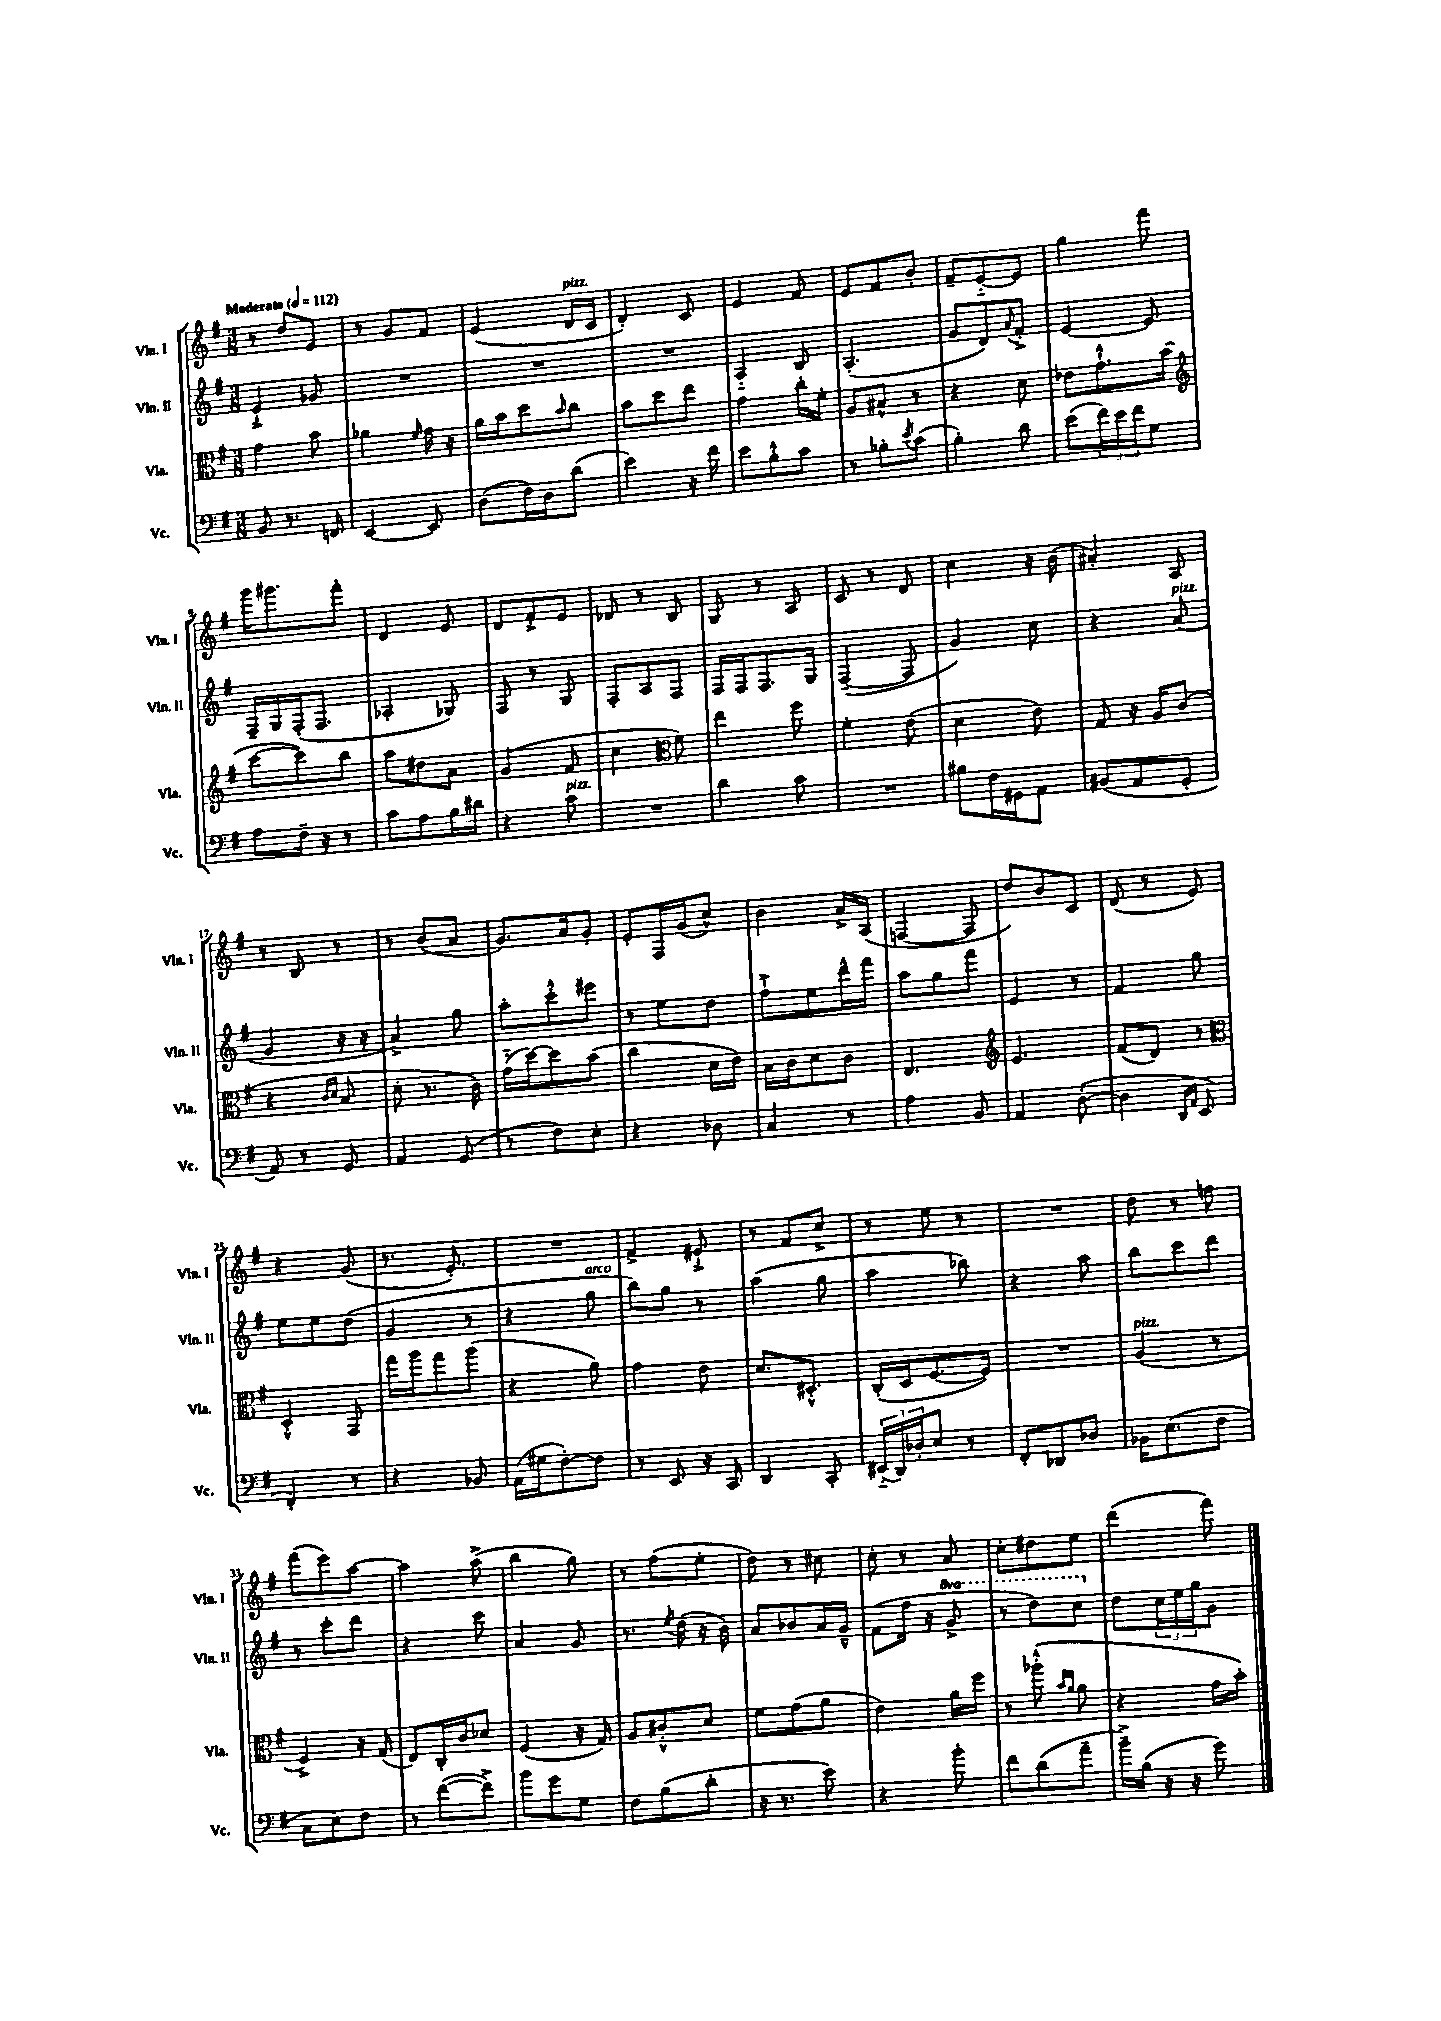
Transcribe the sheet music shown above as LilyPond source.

<<
\new StaffGroup <<
\new Staff = "s0" \with { instrumentName = "Vln. I" shortInstrumentName = "Vln. I" } {
    \clef treble \key g \major \numericTimeSignature \time 3/8 \tempo "Moderato" 4 = 112
    r8 d''8 e'8 |
    r8 g'8 fis'8 |
    e'4( d'16^\markup { \italic "pizz." } c'16 |
    d'4-.) c'8 |
    e'4 fis'8 |
    e'8 fis'8 b'8-. |
    fis'8-- e'8~-_ e'8 |
    g''4 fis'''8 |
    g'''16 gis'''8. fis'''8-. |
    d'4 e'8 |
    d'8 fis'8-.-> e'8 |
    des'8 r8 b8 |
    g8 r8 a8 |
    c'8 r8 d'8 |
    c''4 r16 b'16( |
    ais'4-.) a8 |
    r8 b8 r8 |
    r8 b'8( a'8 |
    g'8.) a'16 g'8-. |
    e'8-. fis16 g'16( c''8-^) |
    b'4 a'16-> a16( |
    f4~ f8 |
    d''8) b'8 c'8 |
    d'8( r8 e'8) |
    r4 g'8( |
    r8. e'8.-.) |
    R4. |
    fis'4-> eis'8-!-> |
    r8 fis'8 c''8-> |
    r8 e''8 r8 |
    R4. |
    d''8 r8 f''8 |
    fis'''8( e'''8) a''8~ |
    a''4 a''8->( |
    b''4 g''8) |
    r8 fis''8( e''8-. |
    d''8) r8 cis''8 |
    c''8-. r8 a'8 |
    c''8-. dis''8 e''8 |
    d'''4( fis'''8) \bar "|." |
}
\new Staff = "s1" \with { instrumentName = "Vln. II" shortInstrumentName = "Vln. II" } {
    \clef treble \key g \major \numericTimeSignature \time 3/8 \set Staff.ottavationMarkups = #ottavation-simple-ordinals
    e'4-!-> ges'8 |
    R4. |
    R4. |
    R4. |
    a4-_ b8 |
    a4.-.( |
    g'8 d'8) \appoggiatura { a'8 } fis'8-.-> |
    e'4~ e'8 |
    fis16-- g16 fis16-.( fis8. |
    aes4-. ges8) |
    fis8 r8 g8 |
    fis8-. a8 fis8 |
    fis16 fis16 fis8. g16 |
    fis4~--( fis8 |
    g'4) c''8 |
    r4 a'8^\markup { \italic "pizz." }( |
    g'4 r16 r16 |
    a'4->) g''8 |
    a''8-. c'''8-.-^ eis'''8 |
    r8 e''8 d''8 |
    fis''8-!-> e''8 d'''16-^ fis'''16 |
    a''8 g''8 fis'''8 |
    e'4 r8 |
    fis'4 g''8 |
    e''8 e''8 d''8( |
    g'4 r8 |
    r4 g''8^\markup { \italic "arco" } |
    b''8) g''8 r8 |
    a''4( g''8 |
    a''4 bes''8) |
    r4 a''8 |
    b''8 c'''8 d'''8 |
    r8 c'''8-. d'''8 |
    r4 c'''8 |
    a'4 g'8 |
    r8. \acciaccatura { e''8 } d''16( r16 b'16) |
    a'8 bes'8 a'16 g'16---^ |
    fis'8( fis''16 r16 \ottava #1 g''8-> |
    r8 d'''8) c'''8 \ottava #0 |
    d''8 \tuplet 3/2 { c''16 e''16 g''16 } g'8 \bar "|." |
}
\new Staff = "s2" \with { instrumentName = "Vla." shortInstrumentName = "Vla." } {
    \clef alto \key g \major \numericTimeSignature \time 3/8
    g'4 b'8 |
    aes'4 \grace { fis'16 } g'16 r16 |
    a'16 b'16 d''8 \grace { b'16 } c''8 |
    b'8 d''8 e''8 |
    g'4 c''16-. fis'16-. |
    a8 bis8-^ r8 |
    r4 d'8 |
    ees'8 g'8.-!-^ b'16( |
    \clef treble c'''8~ c'''8) b''8 |
    a''8 dis''8 a'8 |
    g'4( fis'8 |
    c''4 \clef alto fis'8) |
    e''4 fis''8 |
    fis'4-. e'8( |
    d'4 e'8) |
    g8 r16 a16 c'8( |
    r4 \grace { c'16 d'16 } b8 |
    d'8-. r8. c'16) |
    g'16-_( d''16~) d''8 b'8( |
    c''4 d'16 e'16) |
    b16 c'16 d'8 c'8 |
    e4. |
    \clef treble e'4. |
    fis'8( d'8) r8 |
    \clef alto d4-.-^ g,8 |
    g''16 a''16 g''8 a''8( |
    r4 a'8) |
    g'4 e'8 |
    d'8. dis8.-.-^ |
    c16-.( d16 fis8.~ fis16) |
    R4. |
    a4^\markup { \italic "pizz." }( r8 |
    fis4->) r16 g16( |
    e8) c16-. c'16 des'8 |
    fis4( r16 g16) |
    a8 cis'8-.-^ d'8 |
    fis'8 g'8( a'8 |
    e'4) a'16 fis''16 |
    r8 aes''8-.-^( \grace { b'16 a'16 } a'8 |
    r4 g'16 b'16-.) \bar "|." |
}
\new Staff = "s3" \with { instrumentName = "Vc." shortInstrumentName = "Vc." } {
    \clef bass \key g \major \numericTimeSignature \time 3/8
    b,8 r8. f,16 |
    e,4~ e,8 |
    d8( fis16) d16 d'8( |
    e'4) r16 fis'16 |
    e'8 b8-.-^ c'8 |
    r8 bes8-. \acciaccatura { e'8 } c'8( |
    b4-.) d'8 |
    e'8( \tuplet 3/2 { fis'16) e'16 fis'16 } g8 |
    a8 fis16-- r16 r8 |
    c'8 a8 b16 dis'16 |
    r4 c'8^\markup { \italic "pizz." } |
    R4. |
    d'4 c'8 |
    R4. |
    bis8 fis16 gis,16 a,8 |
    bis,8( a,8 g,8-. |
    a,8) r8 g,8 |
    a,4 g,8( |
    r8 fis8) e8-. |
    r4 des8 |
    c4 r8 |
    a4 b,8 |
    a,4 d8~-.( |
    d4 \grace { d,16 a,16 } e,8 |
    fis,4-.) r8 |
    r4 bes,8 |
    a,16( gis16 fis8~-.) fis8 |
    r8 e,8 r16 c,16 |
    d,4 c,8-. |
    \tuplet 3/2 { eis,16-_( d,16) des16-. } e8 r8 |
    fis,8-. des,8 des8 |
    bes,16 e8.( fis8 |
    c8 e8) fis8 |
    r8 fis'8~( fis'8->) |
    b'8 g'8 g8 |
    fis8 b8( d'8-. |
    r16 r8. e'8) |
    r4 b'8-. |
    fis'8 d'8( a'8-- |
    b'16--->) b16( r16 r16 g'8) \bar "|." |
}
>>
>>
